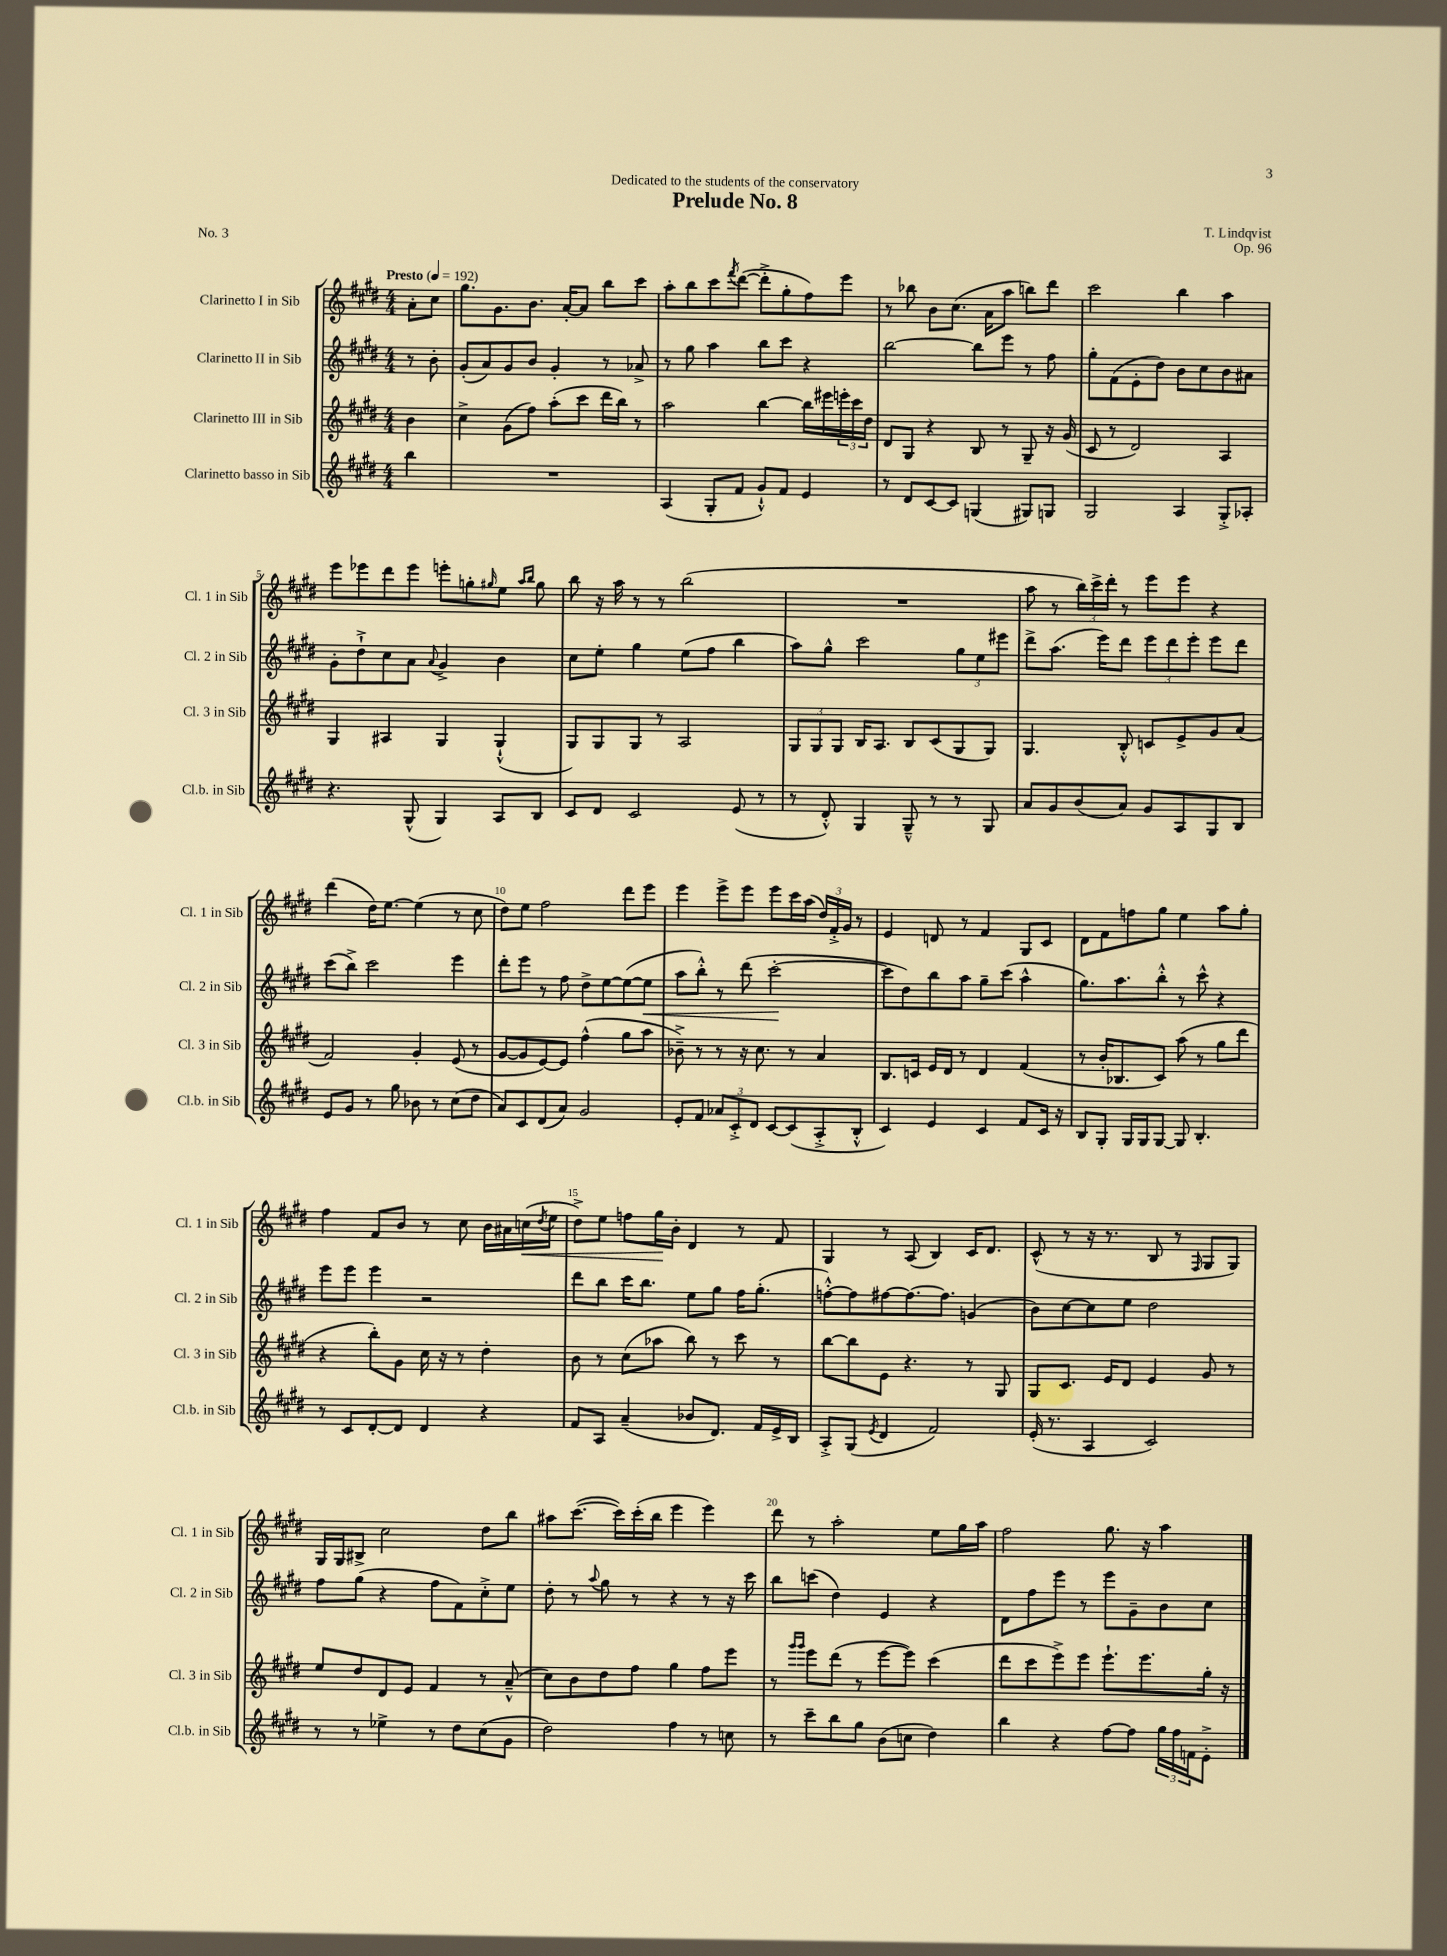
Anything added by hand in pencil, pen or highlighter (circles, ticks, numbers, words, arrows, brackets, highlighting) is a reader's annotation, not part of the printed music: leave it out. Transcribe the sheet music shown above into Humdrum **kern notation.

**kern	**kern	**kern	**kern
*staff4	*staff3	*staff2	*staff1
*clefG2	*clefG2	*clefG2	*clefG2
*k[f#c#g#d#]	*k[f#c#g#d#]	*k[f#c#g#d#]	*k[f#c#g#d#]
*M4/4	*M4/4	*M4/4	*M4/4
*MM192	*MM192	*MM192	*MM192
4bb\	4b\	8r	8a'\L
.	.	8b'\	8cc#\J
=	=	=	=
1r	4cc#^\	(8g#'/L	8.gg#\L
.	.	8a/)	.
.	.	.	8.g#\
.	(8g#\L	8g#/	.
.	8ff#\J)	8b/J	8.b\J
.	(8aa'\L	4g#'/	.
.	.	.	[16a'/LK
.	8ccc#\J	.	8a/]J
.	16ddd#\LL	8r	8bb\L
.	16bb\JJ)	.	.
.	8r	8a-^/	8ccc#\J
=	=	=	=
(4A/	2aa\	8r	8aa'\L
.	.	8gg#\	8bb\
8G#'/L	.	4aa\	8ccc#\
.	.	.	8qfff#/
8f#/J	.	.	([8ddd#\J
8g#`^^/L)	[4bb\	8bb\L	8ddd#'^\]L
8f#/J	.	8ccc#\J	8gg#'\
4e/	16bb\]LL	4r	8ff#\)
.	16eee#\	.	.
.	24eee'\	.	8eee\J
.	24ccc#\	.	.
.	24dd#\JJ	.	.
=	=	=	=
8r	8d#/L	[2bb\	8r
8d#/L	8G#/J	.	8bb-\
[8c#/	4r	.	8b\L
8c#/]J	.	.	(8.cc#\J
(4G/	8B/	8bb\]L	.
.	.	.	16a\LK
.	8r	8eee\J	8aa\J
8G#/L)	8G#~/	8r	8bb\L)
8G/J	16r	8ff#\	8ddd#\J
.	(16g#/	.	.
=	=	=	=
2G#/	8c#/	8gg#'\L	2ccc#\
.	8r	(8f#\	.
.	2d#/)	8e'\	.
.	.	8dd#\J)	.
4A/	.	8b\L	4bb\
.	.	8cc#\	.
8G#'^/L	4A/	8b\	4aa\
8A-'/J	.	8a#\J	.
=	=	=	=
4.r	4G#/	8g#'\L	8eee\L
.	.	8dd#`^\	8eee-\
.	4A#/	8cc#\	8ddd#\
(8G#^^/	.	8a\J	8eee-\J
.	.	8qqa/	.
4G#/)	4G#/	4g#^/	8eee'\L
.	.	.	8gg'\
.	.	.	16qqgg#/
8A/L	(4G#`^^/	4b\	8ee\J
.	.	.	16qqaa/LL
.	.	.	16qqbb/JJ
8B/J	.	.	8gg#\
=	=	=	=
8c#/L	8G#/L)	8cc#\L	8bb\
8d#/J	8G#/	8ee'\J	16r
.	.	.	16aa\
2c#/	8G#/J	4gg#\	8r
.	8r	.	8r
.	2A/	(8ee\L	(2bb\
.	.	8ff#\J	.
(8e/	.	4bb\	.
8r	.	.	.
=	=	=	=
8r	12G#/L	8aa\L)	1r
.	12G#/	.	.
8d#'^^/)	.	8gg#^^\J	.
.	12G#/J	.	.
4G#/	16B/LK	2ccc#\	.
.	8.A/J	.	.
8G#~^^/	8B/L	.	.
8r	(8c#/	.	.
8r	8G#/	12gg#\L	.
.	.	12ee\	.
8G#/	8G#/J)	.	.
.	.	12eee#\J	.
=	=	=	=
8a/L	4.G#/	8ddd#^\L	8aa\
8g#/	.	(8.aa\J	8r
(8b/	.	.	24bb\LL)
.	.	.	24ccc#^\
.	.	16eee\LK)	.
.	.	.	24ddd#'\JJ
8a/J)	8B'^^/	8ddd#\J	8r
8g#/L	8c/L	12eee\L	8eee\L
.	.	12ddd#\	.
8A/	8e^/	.	8eee\J
.	.	12eee'\J	.
8G#/	8g#/	8eee\L	4r
8B/J	(8a/J	8ddd#\J	.
=	=	=	=
8e/L	2f#/)	(8ccc#\L	(4ddd#\
8g#/J	.	8bb^\J)	.
8r	.	2ccc#\	16dd#\LK)
.	.	.	[8.ee\J
8gg#\	.	.	.
8b-\	4g#'/	.	(4ee\]
8r	.	.	.
(8cc#\L	(8e/	4eee\	8r
8dd#\J	8r	.	8cc#\
=	=	=	=
8a/L)	[8g#/L	8ddd#'\L	8dd#\L)
8c#/	8g#/]	8eee\J	8ee\J
(8d#/	[8e/)	8r	2ff#\
8a/J)	8e/]J	8ff#\	.
2g#/	(4ff#^^\	8dd#^\L	.
.	.	[8ee\	.
.	8gg#\L	(8ee\_	8ddd#\L
.	8aa\J	8ee\]J	8eee\J
=	=	=	=
8e'/L	8b-~^\)	8aa\L	4eee\
8f#/J	8r	8bb'^^\J)	.
12a-/L	8r	8r	8eee^\L
12c#'^/	.	.	.
.	16r	(8ddd#\	8eee\J
12d#/J	.	.	.
.	8.cc#\	.	.
[8c#/L	.	[2ccc#'\	8eee\L
(8c#/]	8r	.	16ccc#\L
.	.	.	(16aa\JJ
8A'^/	4a/	.	24dd#/LL)
.	.	.	24f#'^/
.	.	.	24g#/JJ
8B'^^/J	.	.	8r
=	=	=	=
4c#/)	8.B/L	8ccc#\]L	4e/
.	.	8dd#\)	.
.	16c/Jk	.	.
4e/	16e/LL	8bb\	8d/
.	16d#/JJ	.	.
.	8r	8aa\J	8r
4c#/	4d#/	8gg#~\L	4f#/
.	.	(8ccc#\J	.
8f#/L	(4f#/	4aa^^\	8G#/L
16c#/Jk	.	.	8c#/J
16r	.	.	.
=	=	=	=
8B/L	8r	8.gg#\L)	8d#\L
8G#'/J	16b'/LK	.	8f#\
.	8.B-/	8.aa\	.
16G#/LL	.	.	8ff\
16G#/J	.	.	.
[8G#/J	8c#/J)	8bb'^^\J	8gg#\J
8G#/]	(8aa\	8r	4ee\
4.B'/	8r	8ccc#^^\	.
.	8gg#\L	4r	8aa\L
.	8ddd#\J	.	8gg#'\J
=	=	=	=
8r	4r	8eee\L	4ff#\
8c#/L	.	8eee\J	.
[8d#'/	8bb'\L)	4eee\	8f#/L
8d#/]J	8g#\J	.	8b/J
4d#/	16cc#\	2r	8r
.	16r	.	.
.	8r	.	8cc#\
4r	4dd#'\	.	16b\LL
.	.	.	16a#\
.	.	.	(16cc\
.	.	.	8qdd#/
.	.	.	16ee\JJ
=	=	=	=
8f#/L	8b\	8ddd#\L	8dd#^\L)
8A/J	8r	8bb\J	8ee\J
(4a~/	(8cc#\L	16ccc#\LK	8ff\L
.	.	8.bb\J	.
.	8aa-\J	.	16gg#\L
.	.	.	16b'\JJ
8b-/L	8bb\)	8ee\L	4d#/
8.d#/J)	8r	8gg#\J	.
.	8ccc#\	16ff#\LK	8r
16f#/LL	.	(8.gg#'\J	.
16e^/	8r	.	8f#/
16B/JJ	.	.	.
=	=	=	=
8A'^/L	[8bb\L	[8ff'^^\L)	4G#/
(8G#/J	8bb\]	8ff\]	.
8qe/	.	.	.
4d#/	8e\J	[8ff#\	8r
.	4.r	8.ff#\_	(8A/
2f#/)	.	.	4B/)
.	.	8.ff#\]J	.
.	8r	(4g/	16c#/LK
.	.	.	8.d#/J
.	8G#/	.	.
=	=	=	=
(16e'/	8G#/L	8b\L)	(8c#^^/
8.r	.	.	.
.	8.c#/J	[8cc#\	8r
4A/	.	8cc#\]	16r
.	16e/LK	.	8.r
.	8d#/J	8ee\J	.
2c#/)	4e/	2dd#\	8B/
.	.	.	8r
.	.	.	16qqF#/
.	8g#/	.	8G#/L
.	8r	.	8G#/J)
=	=	=	=
8r	8ee/L	8ff#\L	16G#/LL
.	.	.	16G#/J
8r	8dd#/	(8gg#\J	8B#^/J
4ee-^\	8d#/	4r	2cc#\
.	8e/J	.	.
8r	4f#/	8ff#\L	.
8dd#\L	.	8f#\)	.
(8cc#\	8r	8cc#'^\	8dd#\L
8g#\J	(8a~^^/	8ee\J	8bb\J
=	=	=	=
2dd#\)	8cc#\L)	8dd#'\	8aa#\L
.	8b\	8r	([8.ccc#\J
.	.	8qqaa/	.
.	8dd#\	8gg#\	.
.	.	.	16ccc#\]LL)
.	8ff#\J	8r	(16ccc#'\
.	.	.	16bb\JJ
4ff#\	4gg#\	4r	4eee\
8r	8ff#\L	8r	4eee\)
8cc\	8eee\J	16r	.
.	.	16ccc#\	.
=	=	=	=
8r	8r	8bb\L	8ddd#\
.	16qqggg#/LL	.	.
.	16qqggg#/JJ	.	.
8ccc#~\L	8eee\L	(8ccc\J	8r
8bb\	(8ddd#\J	4dd#\)	2aa'\
8gg#\J	8r	.	.
(8b\L	[8eee\L	4e/	.
8cc\J	8eee\]J)	.	.
4dd#\)	(4ccc#\	4r	8ee\L
.	.	.	16gg#\L
.	.	.	16aa\JJ
=	=	=	=
4bb\	8ddd#\L	8d#\L	2ff#\
.	8ccc#\	8ff#\	.
4r	8eee^\)	8eee\J	.
.	8eee\J	8r	.
[8ff#\L	8.eee`\L	8eee\L	8.gg#\
8ff#\]J	.	8g#~\	.
.	8.eee\	.	16r
24gg#\LL	.	8b\	4aa\
24ff#\	.	.	.
24f\J	.	.	.
8e'^\J	16gg#'\Jk	8cc#\J	.
.	16r	.	.
==	==	==	==
*-	*-	*-	*-
